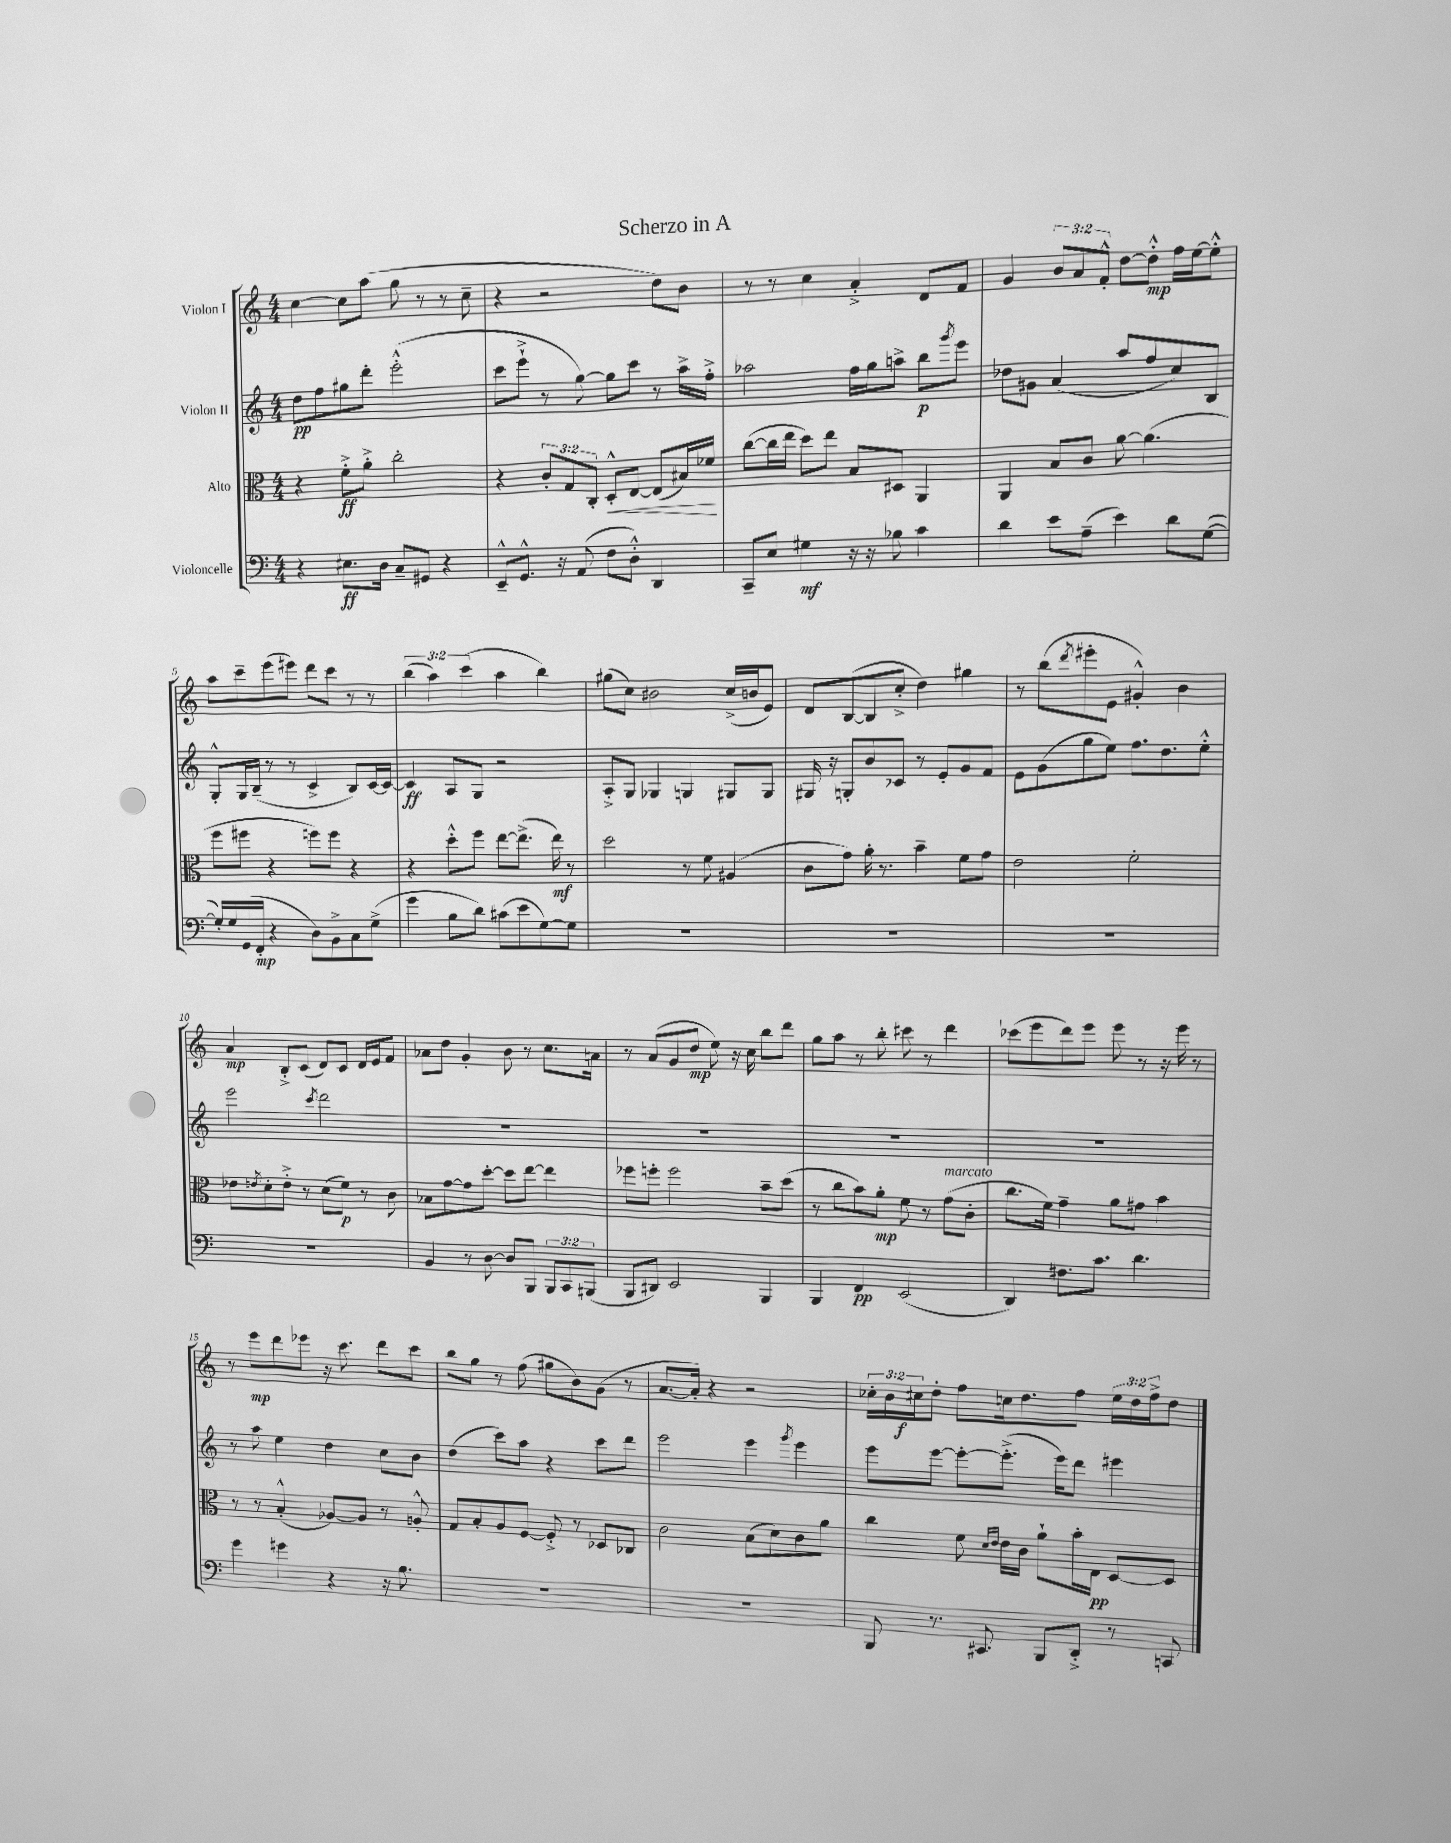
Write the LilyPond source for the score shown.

\header { title = "Scherzo in A" }
<<
\new StaffGroup <<
\new Staff = "s0" \with { instrumentName = "Violon I" } {
    \clef treble \key c \major \numericTimeSignature \time 4/4 \override Staff.TupletNumber.text = #tuplet-number::calc-fraction-text
    c''4~ c''8 a''8( g''8 r8 r8 c''8-- |
    r4 r2 d''8) b'8 |
    r8 r8 c''4 a'4-.-> d'8 f'8 |
    g'4 \tuplet 3/2 { b'8 a'8 f'8-.-^ } d''8~ d''8-.-^\mp f''16 e''16~ e''8-.-^ |
    a''8 c'''8-- e'''8( eis'''8) d'''8 c'''8 r8 r8 |
    \tuplet 3/2 { b''4( a''4) c'''4( } a''4 b''4) |
    gis''8( c''8) bis'2 c''16->( b'16 e'8) |
    d'8 b8~( b8 c''8-.-> d''4) gis''4 |
    r8 b''8( \acciaccatura { d'''8 } eis'''8-. e'8 gis'4-.-^) b'4 |
    a'4\mp b8-.-> c'8( d'8) c'8 d'16 e'16 f'8 |
    aes'8 d''8 g'4-. b'8 r8 c''8. a'16 |
    r8 a'8( g'8 d''8\mp e''8) r16 c''16 b''8 d'''8 |
    g''8 a''8 r8 b''8-. cis'''8 r8 d'''4 |
    ces'''8( e'''8 d'''8) e'''8 e'''8 r8 r16 e'''16 r8 |
    r8 e'''8\mp d'''8 ees'''8 r16 c'''8. d'''8 c'''8 |
    b''8 g''8 r8 f''8( gis''8 b'8) g'8( r8 |
    a'8.~ a'16-.) r4 r2 |
    \tuplet 3/2 { ces''16-. b'16 cis''16\f } d''8-. f''8 c''16 d''8. f''8 \tuplet 3/2 { e''16 d''16 f''16-> } d''8 \bar "|." |
}
\new Staff = "s1" \with { instrumentName = "Violon II" } {
    \clef treble \key c \major \numericTimeSignature \time 4/4
    d''8\pp f''8 gis''8 d'''8-. e'''2-.-^( |
    c'''8 e'''8-!-> r8 g''8~) g''8 c'''8 r8 a''16-> f''16-.-> |
    aes''2 f''16 g''16 a''8-> b''8\p \acciaccatura { g'''8 } e'''8 |
    des''8 gis'8 a'4( a''8 f''8 c''8) b8 |
    g8-.-^ g16 b16--( r8 r8 c'4-> b8) c'16~ c'16~ |
    c'4\ff a8 g8 r2 |
    a8-.-> g8 ges4 g4 gis8 gis8 |
    gis16 r16 g8-. b'8 ces'8 r8 e'8-. g'8 f'8 |
    e'8 g'8( g''8 e''8) f''8. d''8. e''8-.-^ |
    e'''2 \acciaccatura { c'''8 } d'''2 |
    R1 |
    R1 |
    R1 |
    R1 |
    r8 a''8 e''4 d''4 c''8 b'8 |
    d''4( c'''8) a''8 r4 c'''8 d'''8 |
    e'''2 e'''4 \acciaccatura { g'''8 } e'''4 |
    e'''8 e'''8~ e'''8~-. e'''8.-.->( e'''16) d'''8 eis'''4 \bar "|." |
}
\new Staff = "s2" \with { instrumentName = "Alto" } {
    \clef alto \key c \major \numericTimeSignature \time 4/4 \override Staff.TupletNumber.text = #tuplet-number::calc-fraction-text
    r4 f'8-.->\ff a'8-.-> c''2-. |
    r4 \tuplet 3/2 { c'8-. g8 c8-. } d8-.-^\< e8~ e8( bis16) fes'16\! |
    c''8~( c''16 e''16 d''8) e''8 b8 dis8 a,4 |
    a,4 b8 c'8 a'8~ a'4.( |
    f''8 fis''8 r4 f''8) f''8 r4 |
    r4 d''8-.-^ f''8 e''8~ e''8.->( e''16\mf) r8 |
    d''2 r8 f'8 ais4( |
    c'8 g'8) a'16-. r8. b'4-- f'8 g'8 |
    e'2 f'2-. |
    ees'8 \acciaccatura { e'8 } d'8-. e'8-.-> r8 d'8( f'8\p) r8 c'8 |
    bes8 g'8~ g'8 d''8~-. d''8 e''8~ e''4 |
    fes''8 f''8-. f''2 b'8-- d''8( |
    r8 c''8 b'8) a'8-.\mp f'8 r8 g'8^\markup { \italic "marcato" }( c'8-. |
    c''8. f'16) g'4-- a'8 gis'8 b'4 |
    r8 r8 b4-.-^( aes8~) aes8 r8 a8-.-^ |
    g8 b8-. a8 f8~ f8-.-> r8 des8 ces8 |
    c'2 b8( d'8) c'8 a'8 |
    c''4 f'8 \grace { d'16 e'16 } e'16 c'16 a'8-! b'16-. e16\pp d8~ d8 \bar "|." |
}
\new Staff = "s3" \with { instrumentName = "Violoncelle" } {
    \clef bass \key c \major \numericTimeSignature \time 4/4 \override Staff.TupletNumber.text = #tuplet-number::calc-fraction-text
    r4 eis8.\ff d16 c8-- gis,8 r4 |
    e,8---^ g,8.-^ r16 a,8( f8 d8-.-^) d,4 |
    c,8-- e8 gis4\mf r16 r16 bes8 c'4 |
    d'4 e'8 a8--( e'4) d'8 g8~( |
    g16-.) g16 g,16( f,16-.\mp r4 d8) b,8-> c8 g8->( |
    g'4 b8 d'8) cis'8( e'8 g8~) g8 |
    R1 |
    R1 |
    R1 |
    R1 |
    b,4 r8 d8~ d8 b,,8 \tuplet 3/2 { b,,8 c,8 bis,,8( } |
    b,,8 dis,8) e,2 b,,4 |
    b,,4 f,4\pp e,2( |
    d,4) fis8. c'8. d'4. |
    g'4 gis'4 r4 r16 b8. |
    R1 |
    R1 |
    b,,8 r8. cis,8. b,,8 d,8-.-> r8 c,8 \bar "|." |
}
>>
>>
